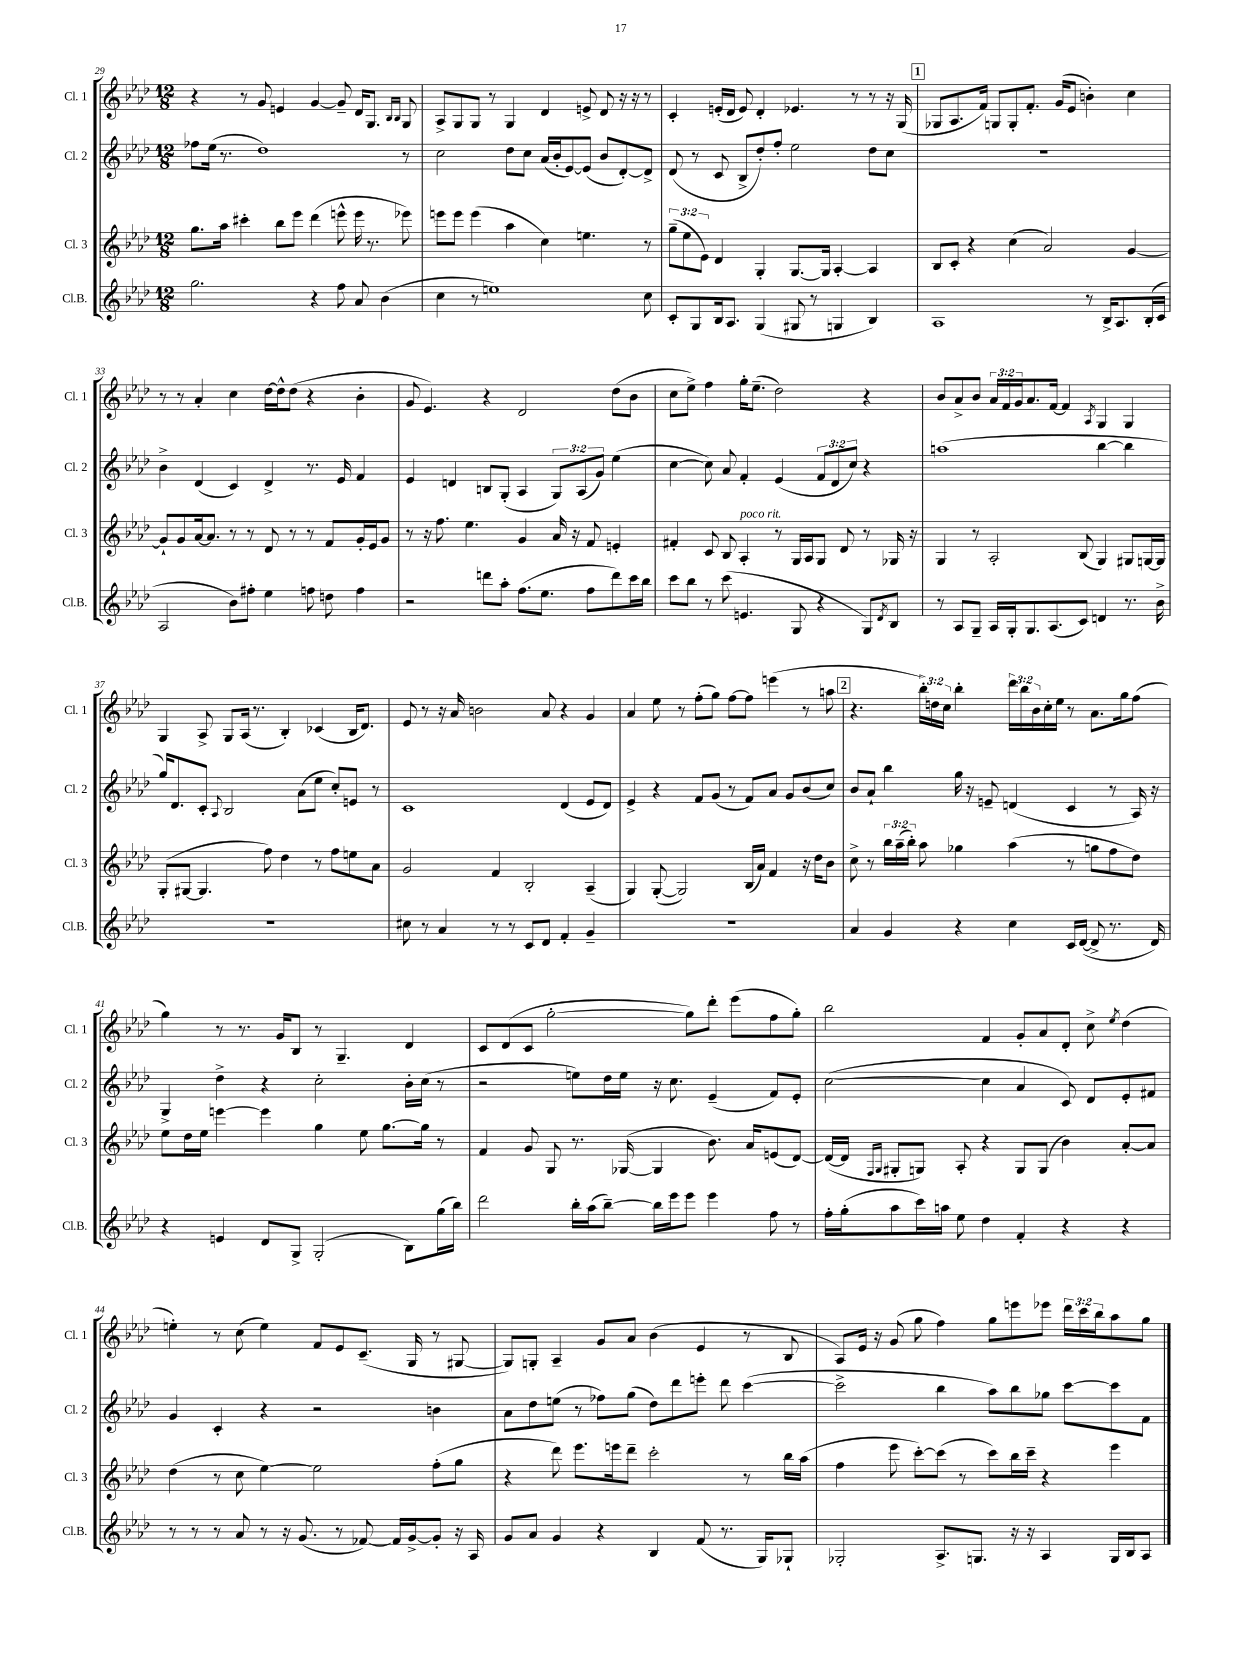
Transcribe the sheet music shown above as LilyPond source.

<<
\new StaffGroup <<
\new Staff = "s0" \with { instrumentName = "Cl. 1" shortInstrumentName = "Cl. 1" } {
    \clef treble \key aes \major \numericTimeSignature \time 12/8 \override Staff.TupletNumber.text = #tuplet-number::calc-fraction-text
    r4 r8 g'8 e'4 g'4~ g'8-- des'16 g8. \grace { bes16 bes16 } g8 |
    aes8-> g8 g8 r8 g4 des'4 e'8-> des'8 r16 r16 r8 |
    c'4-. e'16-.( des'16 e'8) des'4-. ees'4. r8 r8 r16 g16( |
    \mark \markup { \box "1" } ges8 aes8. f'16) g8 g8-. f'8.-. g'16( ees'8 b'4-.) c''4 |
    r8 r8 aes'4-. c''4 des''16~ des''16-^ des''8( r4 bes'4-. |
    g'8 ees'4.) r4 des'2 des''8( bes'8 |
    c''8 ees''8->) f''4 g''16-. ees''8.--( des''2) r4 |
    bes'8 aes'8-> bes'8 \tuplet 3/2 { aes'16 f'16 g'16 } aes'8. f'16~ f'4 \acciaccatura { aes8 } g4 g4 |
    g4 aes8-> g8 aes16( r8. bes4-.) ces'4( bes16 des'8.) |
    ees'8 r8 r16 aes'16 b'2 aes'8 r4 g'4 |
    aes'4 ees''8 r8 f''8-.( g''8) f''8~ f''8 e'''4( r8 a''8 |
    \mark \markup { \box "2" } r4. \tuplet 3/2 { bes''16-.) d''16 c''16 } bes''4-. \tuplet 3/2 { des'''16 bes''16 bes'16 } c''16-. ees''16 r8 aes'8. g''16 f''8( |
    g''4) r8 r8. g'16 bes8 r8 g4.-- des'4 |
    c'8 des'8( c'8 g''2~-. g''8) des'''8-. ees'''8( f''8 g''8-.) |
    bes''2 f'4 g'8-. aes'8 des'8-. c''8-> \acciaccatura { ees''8 } des''4( |
    e''4-.) r8 c''8( e''4) f'8 ees'8 c'8.--( g16 r8 gis8~ |
    gis8) g8-. aes4-- g'8 aes'8 bes'4( ees'4 r8 bes8 |
    aes8) ees'16 r16 g'8( g''8 f''4) g''8 e'''8 ees'''8 \tuplet 3/2 { des'''16 c'''16 bes''16 } aes''8 g''8 \bar "|." |
}
\new Staff = "s1" \with { instrumentName = "Cl. 2" shortInstrumentName = "Cl. 2" } {
    \clef treble \key aes \major \numericTimeSignature \time 12/8 \override Staff.TupletNumber.text = #tuplet-number::calc-fraction-text
    fes''8 ees''16( r8. des''1) r8 |
    c''2 des''8 c''8 aes'16( bes'16-. ees'8~) ees'8( bes'8 des'8~-.) des'8-> |
    des'8( r8 c'8 bes8-> des''8-.) f''8-. ees''2 des''8 c''8 |
    \mark \markup { \box "1" } R1. |
    bes'4-> des'4( c'4) des'4-> r8. ees'16 f'4 |
    ees'4 d'4 b8 g8-.( aes4 \tuplet 3/2 { g8) aes8( g'8) } ees''4( |
    c''4~ c''8) aes'8 f'4-. ees'4( \tuplet 3/2 { f'8 des'8 c''8) } r4 |
    a''1( bes''4~ bes''4 |
    g''16) des'8. c'8-. \appoggiatura { aes8 } bes2 aes'8( ees''8 c''8-.) e'8 r8 |
    c'1 des'4( ees'8 des'8) |
    ees'4-> r4 f'8 g'8( r8 f'8) aes'8 g'8 bes'8( c''8) |
    \mark \markup { \box "2" } bes'8 aes'8-! bes''4 g''16 r16 e'8-- d'4( c'4 r8 aes16) r16 |
    g4-> des''4-> r4 c''2-. bes'16-. c''16( r8 |
    r2 e''8) des''16 e''16 r16 c''8. ees'4--( f'8) ees'8-. |
    c''2~( c''4 aes'4 c'8) des'8 ees'8-. fis'8 |
    g'4 c'4-. r4 r2 b'4 |
    aes'8 des''8 e''8( r8 fes''8) g''8( des''8) des'''8 e'''8-. des'''8 c'''4~( |
    c'''2-> bes''4 aes''8) bes''8 ges''8 c'''8~ c'''8 f'8 \bar "|." |
}
\new Staff = "s2" \with { instrumentName = "Cl. 3" shortInstrumentName = "Cl. 3" } {
    \clef treble \key aes \major \numericTimeSignature \time 12/8 \override Staff.TupletNumber.text = #tuplet-number::calc-fraction-text
    g''8. aes''16 cis'''4-. bes''8 ees'''8 des'''4( e'''8-^ e'''16 r8. ees'''8) |
    e'''8 e'''8 e'''4( aes''4 c''4) e''4. r8 |
    \tuplet 3/2 { g''8--( ees''8 ees'8) } des'4 g4-. g8.~ g16 aes4~-. aes4 |
    \mark \markup { \box "1" } bes8 c'8-. r4 c''4( aes'2) g'4~ |
    g'8-! g'8 aes'16~ aes'8. r8 r8 des'8 r8 r8 f'8 g'16-. ees'16 g'8 |
    r8 r16 f''8. ees''4. g'4 aes'16 r16 f'8 e'4-. |
    fis'4-. c'8 bes8 aes4-.^\markup { \italic "poco rit." } r8 g16 aes16 g8 des'8 r8 ges16 r16 |
    g4 r8 aes2-. bes8( g4) gis8 g16~ g16 |
    g8-.( gis8~ gis4. f''8) des''4 r8 f''8 e''8 aes'8 |
    g'2 f'4 bes2-. aes4--( |
    g4) g8~-.( g2) bes16( aes'16) f'4 r16 des''16 bes'8 |
    \mark \markup { \box "2" } c''8-> r8 \tuplet 3/2 { bes''16 aes''16--( bes''16-.) } aes''8 ges''4 aes''4( r8 g''8 f''8 des''8) |
    ees''8 des''16 ees''16 e'''4~ e'''4 g''4 ees''8 g''8.~ g''16 r8 |
    f'4 g'8 g8 r8. ges16~( ges4 bes'8.) aes'16 e'8( des'8~) |
    des'16~( des'16 \grace { f16 g16 } gis8-. g8) aes8-. r4 g8 g8( bes'4) aes'8~-. aes'8 |
    des''4( r8 c''8 ees''4~) ees''2 f''8-.( g''8 |
    r4 des'''8) ees'''8. e'''16 des'''8-- c'''2-. r8 bes''16 aes''16( |
    f''4 ees'''8 c'''8~-.) c'''8( r8 c'''8) bes''16 c'''16-- r4 ees'''4 \bar "|." |
}
\new Staff = "s3" \with { instrumentName = "Cl.B." shortInstrumentName = "Cl.B." } {
    \clef treble \key aes \major \numericTimeSignature \time 12/8
    g''2. r4 f''8 aes'8 bes'4( |
    c''4 r8 e''1) c''8 |
    c'8-. g8 bes16 aes8. g4( gis8 r8 g4 bes4) |
    \mark \markup { \box "1" } aes1 r8 bes16-> aes8. bes16-.( c'16 |
    aes2 bes'8) fis''8-. ees''4 f''8 d''8 f''4 |
    r2 d'''8 aes''8-. f''8.( ees''8. f''8 d'''8) c'''16 bes''16 |
    c'''8 bes''8 r8 c'''8( e'4. g8 r4 g8) \acciaccatura { des'8 } bes8 |
    r8 aes8 g8-- aes16 g16-. g8. aes8.( c'8) d'4 r8. bes'16-> |
    R1. |
    cis''8 r8 aes'4 r8 r8 c'8 des'8 f'4-. g'4-- |
    R1. |
    \mark \markup { \box "2" } aes'4 g'4 r4 c''4 c'16 des'16~( des'8-> r8. des'16) |
    r4 e'4 des'8 g8-> g2-.( bes8) g''16( bes''16) |
    des'''2 bes''16-. aes''16( bes''8~--) bes''16 ees'''16 ees'''8 ees'''4 f''8 r8 |
    f''16-. g''16-.( aes''8 c'''16) a''16 ees''8 des''4 f'4-. r4 r4 |
    r8 r8 r8 aes'8 r8 r16 g'8.( r8 fes'8~) fes'16 g'16~-> g'8-. r16 aes16 |
    g'8 aes'8 g'4 r4 bes4 f'8( r8. g16) ges8-! |
    ges2-. aes8.-> g8. r16 r16 aes4 g16 bes16 aes8 \bar "|." |
}
>>
>>
\layout { \context { \Score currentBarNumber = #29 } }
